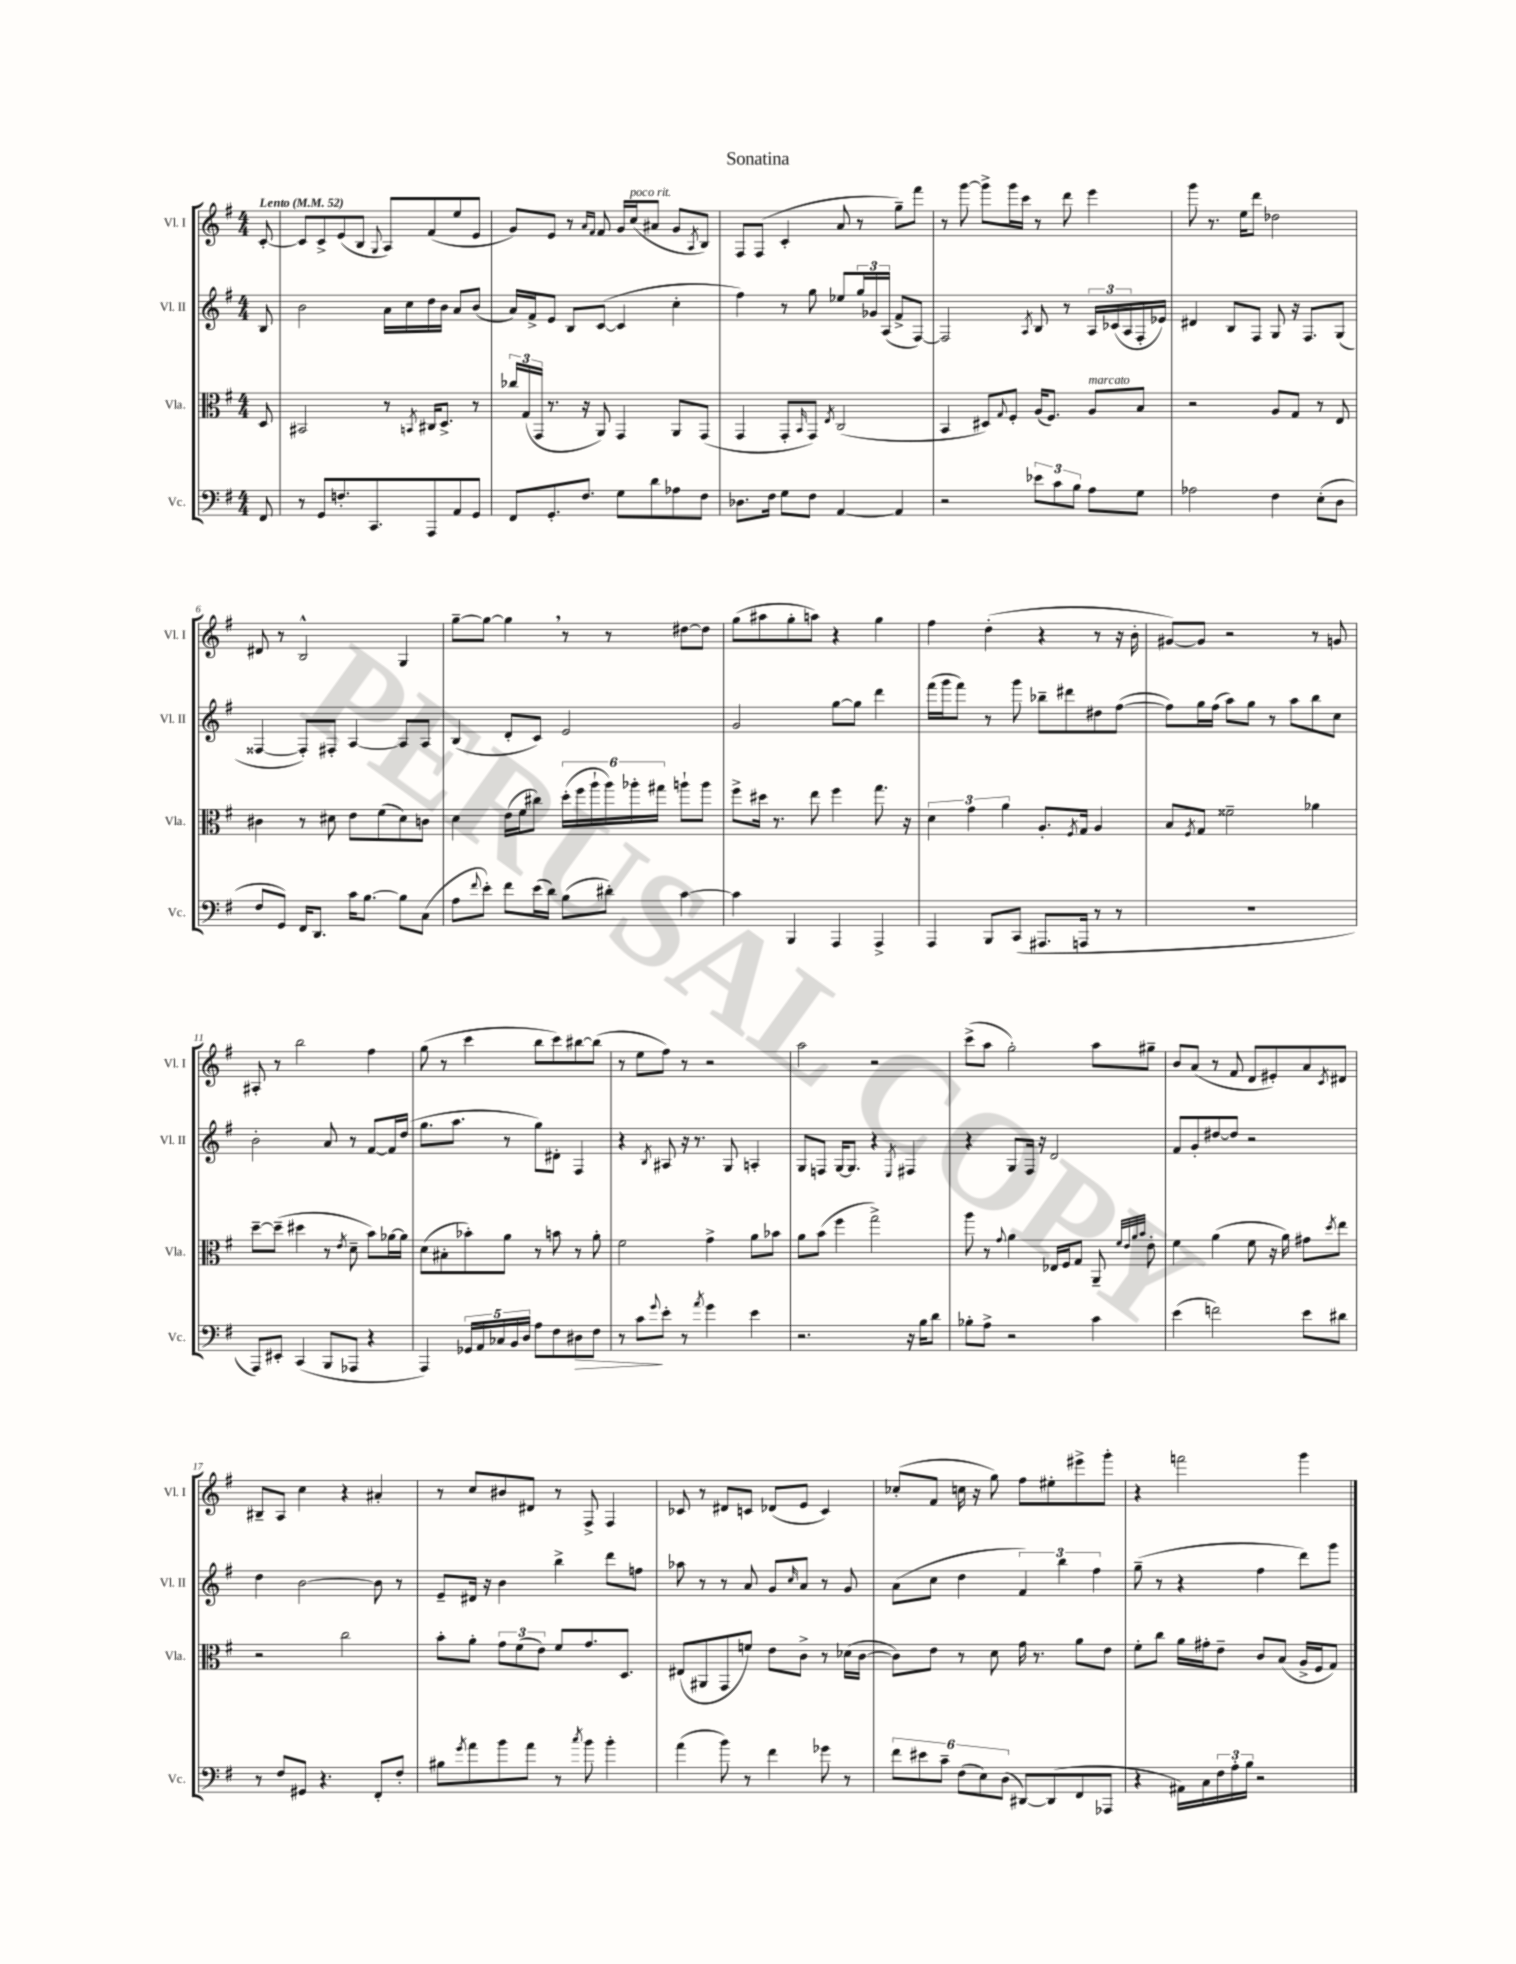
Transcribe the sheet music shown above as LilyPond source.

\header { title = "Sonatina" }
<<
\new StaffGroup <<
\new Staff = "s0" \with { instrumentName = "Vl. I" shortInstrumentName = "Vl. I" } {
    \clef treble \key g \major \numericTimeSignature \time 4/4 \partial 8 \tempo "Lento" 4 = 52
    c'8~-. |
    c'8 c'8-> e'8( b8 \appoggiatura { g8 } a8) fis'8( e''8 e'8 |
    g'8) e'8 r8 \grace { a'16 fis'16 } fis'8 g'16 c''16^\markup { \italic "poco rit." }( ais'8 g'8 \acciaccatura { a8 } b8) |
    fis8 fis8( c'4-. a'8 r8 g''8--) fis'''8 |
    r8 g'''8~ g'''8-> g'''16 c'''16 r8 d'''8 e'''4 |
    g'''8 r8. e''16 d'''8 des''2 |
    dis'8 r8 b2-^ g4 |
    g''8~-- g''8~ g''4 \breathe r8 r8 dis''8~ dis''8 |
    g''8( ais''8 g''8-. a''8) r4 g''4 |
    fis''4 d''4-.( r4 r8 r16 b'16-. |
    gis'8~) gis'8 r2 r8 g'8 |
    ais8-. r8 b''2 fis''4 |
    g''8( r8 c'''4 b''8 c'''8) bis''8~ bis''8( |
    r8 e''8 fis''8) r8 r2 |
    a''2 r2 |
    c'''8->( a''8 g''2-.) a''8 gis''8-- |
    b'8 a'8( r8 fis'8 d'8 eis'8-.) a'8 \acciaccatura { c'8 } dis'8 |
    bis8-- a8 c''4 r4 ais'4-. |
    r8 c''8 bis'8 dis'8 r8 fis8-> fis4 |
    ces'8 r8 dis'8 c'8 des'8( e'8 c'4) |
    ces''8-.( fis'8 c''16 r16 g''8) fis''8 eis''8-. eis'''8-> g'''8-. |
    r4 f'''2 g'''4 \bar "|." |
}
\new Staff = "s1" \with { instrumentName = "Vl. II" shortInstrumentName = "Vl. II" } {
    \clef treble \key g \major \numericTimeSignature \time 4/4 \partial 8
    b8 |
    b'2 a'16 c''16 d''16 b'16 a'8 b'8( |
    a'16) fis'16-> e'8 b8 c'8~( c'4 c''4-. |
    fis''4) r8 g''8 ees''8 \tuplet 3/2 { g''16 ges'16 a16( } fis'8-> fis8~) |
    fis2 \acciaccatura { a8 } b8 r8 \tuplet 3/2 { a16 ces'16( a16 } fis16-. ees'16) |
    dis'4 b8 fis8 g8 r16 fis8. g8( |
    fisis4~ fisis8-.) fis8-. a4~ a8 a8 |
    b4( d'8-. c'8) e'2 |
    g'2 g''8~ g''8 d'''4 |
    fis'''16( g'''16 fis'''8) r8 g'''8 bes''8-- dis'''8 dis''8 fis''8~( |
    fis''8) g''16 fis''16( a''8) g''8 r8 a''8 b''8 c''8 |
    b'2-. a'8 r8 fis'8~ fis'16 d''16( |
    g''8. a''8. r8 g''8) dis'8-. fis4 |
    r4 \acciaccatura { b8 } ais8 r16 r8. g8 a4-. |
    g8 f8 g16~ g8. r4 \acciaccatura { e8 } fis4 |
    r4 g8 fis16 r16 d'2 |
    fis'8 g'8-. dis''8~ dis''8 r2 |
    d''4 b'2~ b'8 r8 |
    e'8-- dis'16 r16 b'4 b''4-> d'''8 f''8 |
    aes''8 r8 r8 a'8 g'8 \grace { c''16 } a'8 r8 g'8 |
    a'8( c''8 d''4 \tuplet 3/2 { fis'4) b''4 fis''4 } |
    g''8--( r8 r4 fis''4 d'''8) g'''8 \bar "|." |
}
\new Staff = "s2" \with { instrumentName = "Vla." shortInstrumentName = "Vla." } {
    \clef alto \key g \major \numericTimeSignature \time 4/4 \partial 8
    d8 |
    bis,2 r8 \acciaccatura { b,8 } cis16 d8.-> r8 |
    \tuplet 3/2 { ces''16 g16( g,16 } r8. r16 a,8) g,4 a,8 g,8( |
    g,4 g,8-. \grace { b,16 } g,8) \acciaccatura { e8 } c2( |
    b,4 dis8) \appoggiatura { g8 } fis8-. a16( fis8.) a8^\markup { \italic "marcato" } b8 |
    r2 a8 g8 r8 e8 |
    cis'4 r8 dis'8 e'8 fis'8( dis'8) c'8 |
    d'4 e'16( fis'16 cis''8) \tuplet 6/4 { d''16-.( fis''16 a''16-! a''16) aes''16-. gis''16 } a''8-! a''8 |
    fis''8-> dis''16 r8. e''8 fis''4 g''8. r16 |
    \tuplet 3/2 { d'4 g'4 a'4 } a8.-. \acciaccatura { fis8 } g16 a4 |
    b8 \acciaccatura { fis8 } g8 fisis'2-- aes'4 |
    d''8~-- d''8--( dis''4 r8 \acciaccatura { e'8 } d'8-- b'8) aes'16~ aes'16 |
    d'8( bis8-. bes'8-.) a'8 r8 b'8 r8 a'8-. |
    fis'2 g'4-> a'8 bes'8 |
    a'8 b'8( fis''4 g''2->) |
    a''8 r8 \appoggiatura { g'8 } a'4 ees16 fis16 g8 a,8-- \grace { fis'32 e'32 a'32 b'32 } e'8-. |
    fis'4 a'4( fis'8 r16 a'16) gis'8 \acciaccatura { d''8 } e''8 |
    r2 c''2 |
    b'8-. a'8-. \tuplet 3/2 { g'8 fis'8( e'8) } fis'8 g'8. d8. |
    eis8( ais,8 g,8 f'8) e'8 c'8-> r8 des'16( c'16~ |
    c'8) e'8 r8 d'8 g'16 r8. a'8 e'8 |
    fis'8-. c''8 a'16 gis'16-. e'8-- c'8 b8( a16-> fis16 g8) \bar "|." |
}
\new Staff = "s3" \with { instrumentName = "Vc." shortInstrumentName = "Vc." } {
    \clef bass \key g \major \numericTimeSignature \time 4/4 \partial 8
    fis,8 |
    r8 g,8 f8.-. c,8. a,,8 a,8 g,8 |
    fis,8 g,8.-. fis8. g8 d'8 aes8 fis8 |
    des8. fis16 g8 fis8 a,4~ a,4 |
    r2 \tuplet 3/2 { ees'8 c'8 b8 } a8 g8 |
    aes2 fis4 e8-.( d8 |
    fis8 g,8) fis,16 d,8. c'16 b8.~ b8 c8( |
    a8 \appoggiatura { fis'8 } e'8-.) fis'8 e'16( d'16) b8( dis'8-.) c'4~ |
    c'4 b,,4 a,,4 a,,4-> |
    a,,4 b,,8 c,8( ais,,8. a,,16 r8 r8 |
    R1 |
    a,,8) eis,8-. c,4( b,,8 aes,,8 r4 |
    a,,4) \tuplet 5/4 { ges,16 a,16 ces16 b,16 d16 } a8 fis8 dis8\> fis8 |
    r8 c'8\! \appoggiatura { g'8 } e'8-. r8 \acciaccatura { a'8 } g'4 e'4 |
    r2. r16 b16 d'8 |
    bes8-. a8-> r2 c'4 |
    e'4( f'2) e'8 dis'8 |
    r8 fis8 gis,8 r4. fis,8-. fis8-. |
    bis8 \acciaccatura { g'8 } a'8 b'8 a'8 r8 \acciaccatura { c''8 } b'8 b'4-. |
    a'4( b'8) r8 fis'4 ges'8 r8 |
    \tuplet 6/4 { fis'8 eis'8 c'8-- fis8( e8) d8( } dis,8~) dis,8( fis,8 aes,,8 |
    r4 ais,16) c16 \tuplet 3/2 { fis16 a16-. b16 } r2 \bar "|." |
}
>>
>>
